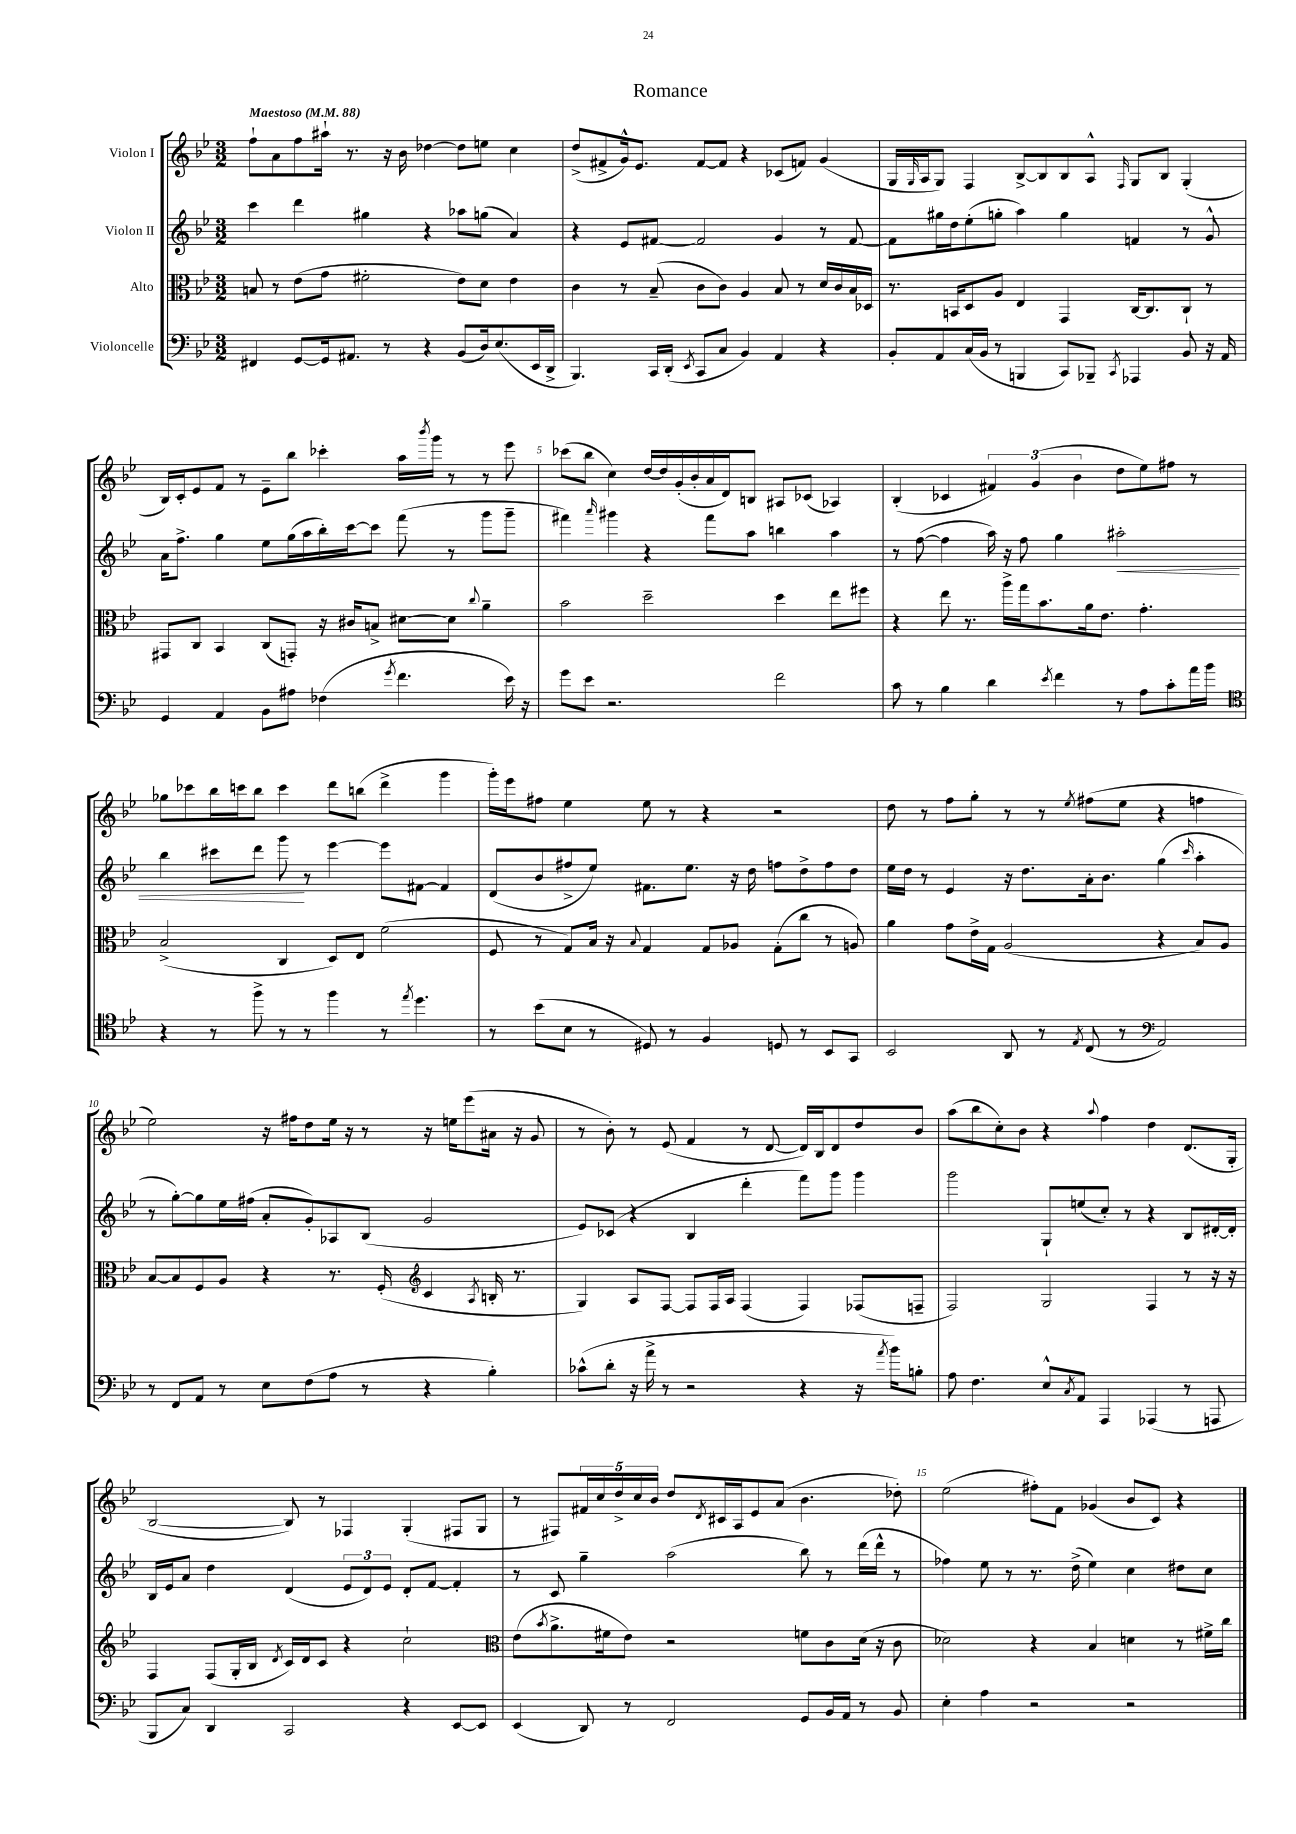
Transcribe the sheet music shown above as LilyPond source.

\header { title = "Romance" }
<<
\new StaffGroup <<
\new Staff = "s0" \with { instrumentName = "Violon I" } {
    \clef treble \key bes \major \numericTimeSignature \time 3/2 \tempo "Maestoso" 4 = 88
    f''8-! a'8 f''8 ais''16-! r8. r16 bes'16 des''4~ des''8 e''8 c''4 |
    d''8->( fis'8-> g'16-^) ees'8. fis'8~ fis'8 r4 ces'8( f'8) g'4( |
    g16 \grace { g16 } a16 g8) f4 bes8~-> bes8 bes8 a8-^ \grace { f16 } g8 bes8 g4-.( |
    bes16) c'16-. ees'8 f'8 r8 ees'8-- bes''8 ces'''4-. a''16 \acciaccatura { bes'''8 } g'''16 r8 r8 ees'''8 |
    ces'''8( bes''8 c''4) d''16~ d''16 g'16-.( bes'16-. a'16 d'16) b8 ais8 ces'8( aes4) |
    bes4-.( ces'4 \tuplet 3/2 { fis'4) g'4( bes'4 } d''8 ees''8) fis''8 r8 |
    ges''8 ces'''8 bes''16 c'''16 bes''8 c'''4 d'''8 b''8( d'''4-> g'''4 |
    g'''16-.) ees'''16 fis''8 ees''4 ees''8 r8 r4 r2 |
    d''8 r8 f''8 g''8-. r8 r8 \acciaccatura { ees''8 } fis''8( ees''8 r4 f''4 |
    ees''2) r16 fis''16 d''8 ees''16 r16 r8 r16 e''16 ees'''8( ais'16 r16 g'8 |
    r8 bes'8-.) r8 ees'8( f'4 r8 d'8~ d'16) bes16 d'8 d''8 bes'8 |
    a''8( bes''8 c''8-.) bes'8 r4 \appoggiatura { a''8 } f''4 d''4 d'8.( g16-. |
    bes2~ bes8) r8 fes4 g4-.( fis8 g8 |
    r8 fis8) \tuplet 5/4 { fis'16 c''16 d''16-> c''16 bes'16 } d''8 \acciaccatura { d'8 } cis'16 a16 ees'8 a'8( bes'4. des''8-.) |
    ees''2( fis''8-.) f'8 ges'4( bes'8 c'8) r4 \bar "|." |
}
\new Staff = "s1" \with { instrumentName = "Violon II" } {
    \clef treble \key bes \major \numericTimeSignature \time 3/2
    c'''4 d'''4 gis''4 r4 aes''8 g''8( a'4) |
    r4 ees'8 fis'8~ fis'2 g'4 r8 fis'8~ |
    fis'8 gis''16 d''16 ees''8-.( g''8-. a''4) g''4 f'4 r8 g'8-^ |
    a'16 f''8.-> g''4 ees''8 g''16( a''16 bes''16-.) c'''16~ c'''8 f'''8( r8 g'''8 g'''8-- |
    fis'''4) \grace { a'''16 } gis'''4 r4 fis'''8 a''8 b''4 a''4 |
    r8 f''8~( f''4 a''16) r16 f''8 g''4 ais''2-.\< |
    bes''4 cis'''8 d'''8 g'''8\! r8 ees'''4~ ees'''8 fis'8~ fis'4 |
    d'8( bes'8 fis''8-> ees''8) fis'8. ees''8. r16 d''16 f''8 d''8-> f''8 d''8 |
    ees''16 d''16 r8 ees'4 r16 d''8. a'16-. bes'8. g''4( \grace { c'''16 } a''4-. |
    r8 g''8~-.) g''8 ees''16 fis''16( a'8-. g'8-.) aes8 bes8( g'2 |
    ees'8) ces'8( r4 bes4 d'''4-. f'''8) g'''8 g'''4 |
    g'''2 g8-! e''8( c''8-.) r8 r4 bes8 dis'16~-. dis'16-. |
    bes16 ees'16 a'8 d''4 d'4( \tuplet 3/2 { ees'8 d'8) ees'8 } d'8-. f'8~ f'4-. |
    r8 c'8 g''4-- a''2( bes''8) r8 d'''16( d'''16-^ r8 |
    fes''4) ees''8 r8 r8. d''16->( ees''4) c''4 dis''8 c''8 \bar "|." |
}
\new Staff = "s2" \with { instrumentName = "Alto" } {
    \clef alto \key bes \major \numericTimeSignature \time 3/2
    b8 r8 ees'8( g'8 fis'2-. ees'8) d'8 ees'4 |
    c'4 r8 bes8--( c'8 c'8) a4 bes8 r8 d'16 c'16 bes16 des16 |
    r8. b,16 d8 a8 ees4 g,4 c16~ c8. c8-! r8 |
    gis,8 c8 bes,4 c8( g,8-.) r16 cis'16 b8-> dis'8~ dis'8 \appoggiatura { c''8 } a'4-- |
    bes'2 d''2-- d''4 ees''8 fis''8 |
    r4 ees''8 r8. a''16-> g''16 bes'8. a'16 ees'8. g'4.-. |
    bes2->( c4 d8) ees8 f'2( |
    f8 r8 g8) bes16 r16 \appoggiatura { bes8 } g4 g8 aes8 g8-.( c''8 r8 a8) |
    a'4 g'8 ees'16-> g16 a2( r4 bes8) a8 |
    bes8~ bes8 f8 a8 r4 r8. f16-.( \clef treble c'4 \acciaccatura { a8 } b16-. r8. |
    g4) a8 f8~ f8 f16 a16 f4( f4) fes8( f8-- |
    f2) g2 f4 r8 r16 r16 |
    f4 f8( g16-. bes16 \acciaccatura { d'8 } c'16) d'16 c'8 r4 c''2-! |
    \clef alto ees'8( \acciaccatura { bes'8 } a'8.-> fis'16 ees'8) r2 f'8 c'8 d'16( r16 c'8 |
    des'2) r4 bes4 d'4 r8 fis'16-> c''16 \bar "|." |
}
\new Staff = "s3" \with { instrumentName = "Violoncelle" } {
    \clef bass \key bes \major \numericTimeSignature \time 3/2
    fis,4 g,8~ g,16 ais,8. r8 r4 bes,8( d16) ees8.( ees,16 d,16-> |
    bes,,4.) c,16 d,16-.( \acciaccatura { ees,8 } c,8 c8 bes,4) a,4 r4 |
    bes,8-. a,8 c16( bes,16 r8 b,,4 c,8) bes,,8-- \acciaccatura { c,8 } aes,,4 bes,8 r16 a,16 |
    g,4 a,4 bes,8 ais8 fes4( \acciaccatura { g'8 } f'4. ees'16) r16 |
    g'8 ees'8 r2. f'2 |
    c'8 r8 bes4 d'4 \acciaccatura { ees'8 } f'4 r8 a8 c'8-. a'16 bes'16 |
    \clef tenor r4 r8 f''8-> r8 r8 f''4 r8 \acciaccatura { ees''8 } d''4. |
    r8 bes'8( bes8 r8 dis8) r8 f4 d8 r8 bes,8 g,8 |
    bes,2 a,8 r8 \acciaccatura { ees8 } c8( r8 \clef bass a,2) |
    r8 f,8 a,8 r8 ees8 f8( a8 r8 r4 bes4-.) |
    ces'8-^( d'8-. r16 a'16-> r8 r2 r4 r16 \acciaccatura { a'8 } bes'16) b8-. |
    a8 f4. ees8-^ \acciaccatura { c8 } a,8 a,,4 aes,,4( r8 a,,8 |
    bes,,8 c8) d,4 c,2 r4 ees,8~ ees,8 |
    ees,4( d,8) r8 f,2 g,8 bes,16 a,16 r8 bes,8 |
    ees4-. a4 r2 r2 \bar "|." |
}
>>
>>
\layout { \context { \Score \override BarNumber.break-visibility = ##(#f #t #t) barNumberVisibility = #(every-nth-bar-number-visible 5) } }
